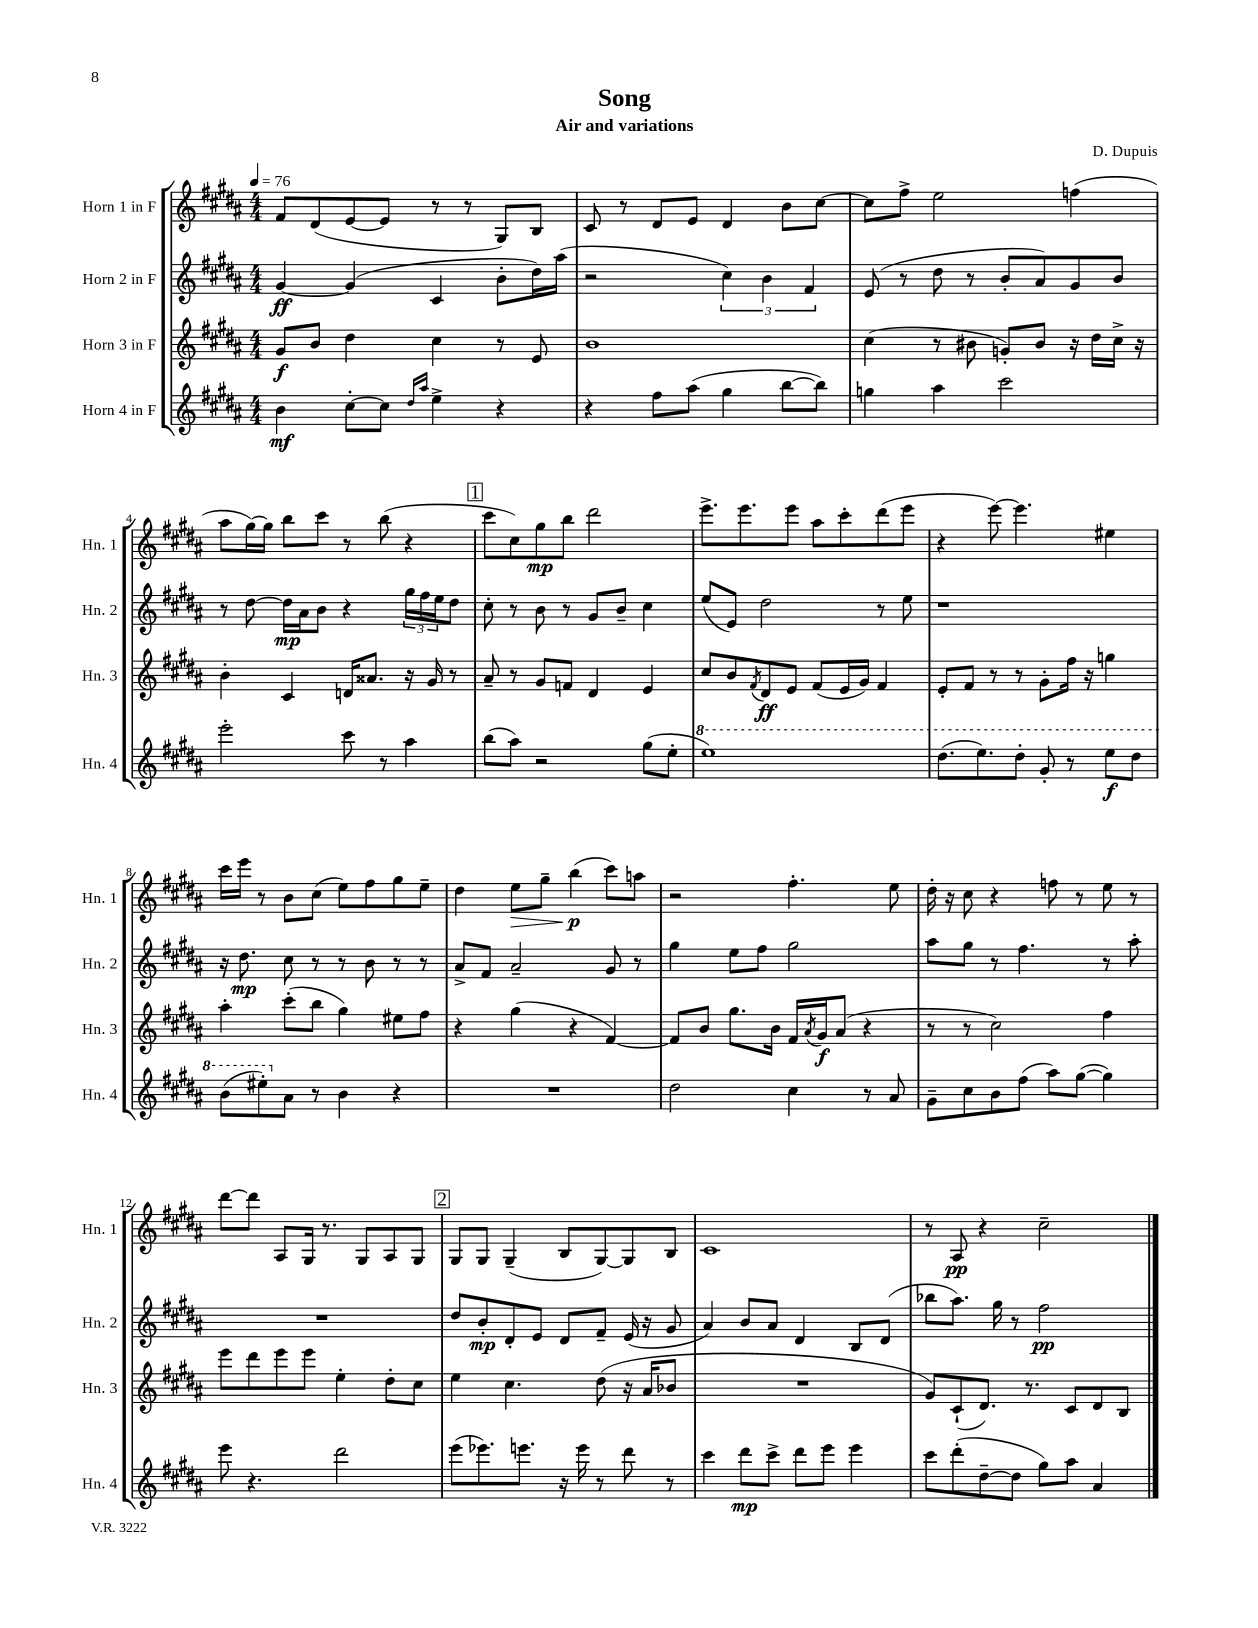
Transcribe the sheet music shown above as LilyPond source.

\header { title = "Song" composer = "D. Dupuis" subtitle = "Air and variations" }
<<
\new StaffGroup <<
\new Staff = "s0" \with { instrumentName = "Horn 1 in F" shortInstrumentName = "Hn. 1" } {
    \clef treble \key b \major \numericTimeSignature \time 4/4 \tempo 4 = 76
    fis'8 dis'8( e'8~ e'8 r8 r8 gis8) b8 |
    cis'8 r8 dis'8 e'8 dis'4 b'8 cis''8~ |
    cis''8 fis''8-> e''2 f''4( |
    ais''8 gis''16~) gis''16 b''8 cis'''8 r8 b''8( r4 |
    \mark \markup { \box "1" } cis'''8 cis''8) gis''8\mp b''8 dis'''2 |
    e'''8.-> e'''8. e'''8 ais''8 cis'''8-. dis'''8( e'''8 |
    r4 e'''8~) e'''4. eis''4 |
    cis'''16 e'''16 r8 b'8 cis''8( e''8) fis''8 gis''8 e''8-- |
    dis''4 e''8\> gis''8-- b''4\p\!( cis'''8) a''8 |
    r2 fis''4.-. e''8 |
    dis''16-. r16 cis''8 r4 f''8 r8 e''8 r8 |
    dis'''8~ dis'''8 ais8 gis16 r8. gis8 ais8 gis8 |
    \mark \markup { \box "2" } gis8 gis8 gis4--( b8 gis8~) gis8 b8 |
    cis'1 |
    r8 ais8\pp r4 cis''2-- \bar "|." |
}
\new Staff = "s1" \with { instrumentName = "Horn 2 in F" shortInstrumentName = "Hn. 2" } {
    \clef treble \key b \major \numericTimeSignature \time 4/4
    gis'4~\ff gis'4( cis'4 b'8-. dis''16) ais''16( |
    r2 \tuplet 3/2 { cis''4) b'4 fis'4 } |
    e'8( r8 dis''8 r8 b'8-. ais'8) gis'8 b'8 |
    r8 dis''8~ dis''16\mp ais'16 b'8 r4 \tuplet 3/2 { gis''16 fis''16 e''16 } dis''8 |
    \mark \markup { \box "1" } cis''8-. r8 b'8 r8 gis'8 b'8-- cis''4 |
    e''8( e'8) dis''2 r8 e''8 |
    r1 |
    r16 dis''8.\mp cis''8 r8 r8 b'8 r8 r8 |
    ais'8-> fis'8 ais'2-- gis'8 r8 |
    gis''4 e''8 fis''8 gis''2 |
    ais''8 gis''8 r8 fis''4. r8 ais''8-. |
    R1 |
    \mark \markup { \box "2" } dis''8 b'8-.\mp dis'8-. e'8 dis'8 fis'8-- e'16( r16 gis'8 |
    ais'4) b'8 ais'8 dis'4 b8 dis'8( |
    bes''8 ais''8.) gis''16 r8 fis''2\pp \bar "|." |
}
\new Staff = "s2" \with { instrumentName = "Horn 3 in F" shortInstrumentName = "Hn. 3" } {
    \clef treble \key b \major \numericTimeSignature \time 4/4
    gis'8\f b'8 dis''4 cis''4 r8 e'8 |
    b'1 |
    cis''4( r8 bis'8 g'8-.) bis'8 r16 dis''16 cis''16-> r16 |
    b'4-. cis'4 d'16 aisis'8. r16 gis'16 r8 |
    \mark \markup { \box "1" } ais'8-- r8 gis'8 f'8 dis'4 e'4 |
    cis''8 b'8 \acciaccatura { fis'8 } dis'8\ff e'8 fis'8( e'16 gis'16) fis'4 |
    e'8-. fis'8 r8 r8 gis'8-. fis''16 r16 g''4 |
    ais''4-. cis'''8-.( b''8 gis''4) eis''8 fis''8 |
    r4 gis''4( r4 fis'4~) |
    fis'8 b'8 gis''8. b'16 fis'16 \acciaccatura { ais'8 } gis'16\f ais'8( r4 |
    r8 r8 cis''2) fis''4 |
    e'''8 dis'''8 e'''8 e'''8 e''4-. dis''8-. cis''8 |
    \mark \markup { \box "2" } e''4 cis''4. dis''8( r16 ais'16 bes'8 |
    R1 |
    gis'8) cis'8-!( dis'8.) r8. cis'8 dis'8 b8 \bar "|." |
}
\new Staff = "s3" \with { instrumentName = "Horn 4 in F" shortInstrumentName = "Hn. 4" } {
    \clef treble \key b \major \numericTimeSignature \time 4/4
    b'4\mf cis''8~-. cis''8 \grace { dis''16 ais''16 } e''4-> r4 |
    r4 fis''8 ais''8( gis''4 b''8~ b''8) |
    g''4 ais''4 cis'''2 |
    e'''2-. cis'''8 r8 ais''4 |
    \mark \markup { \box "1" } b''8( ais''8) r2 gis''8( e''8-. |
    \ottava #1 e'''1) |
    dis'''8.( e'''8.) dis'''8-. gis''8-. r8 e'''8\f dis'''8 |
    b''8( eis'''8-.) \ottava #0 ais'8 r8 b'4 r4 |
    R1 |
    dis''2 cis''4 r8 ais'8 |
    gis'8-- cis''8 b'8 fis''8( ais''8) gis''8~( gis''4) |
    e'''8 r4. dis'''2 |
    \mark \markup { \box "2" } e'''8( ees'''8.) e'''8. r16 e'''16 r8 dis'''8 r8 |
    cis'''4 dis'''8\mp cis'''8-> dis'''8 e'''8 e'''4 |
    cis'''8 dis'''8-.( dis''8~-- dis''8 gis''8) ais''8 ais'4 \bar "|." |
}
>>
>>
